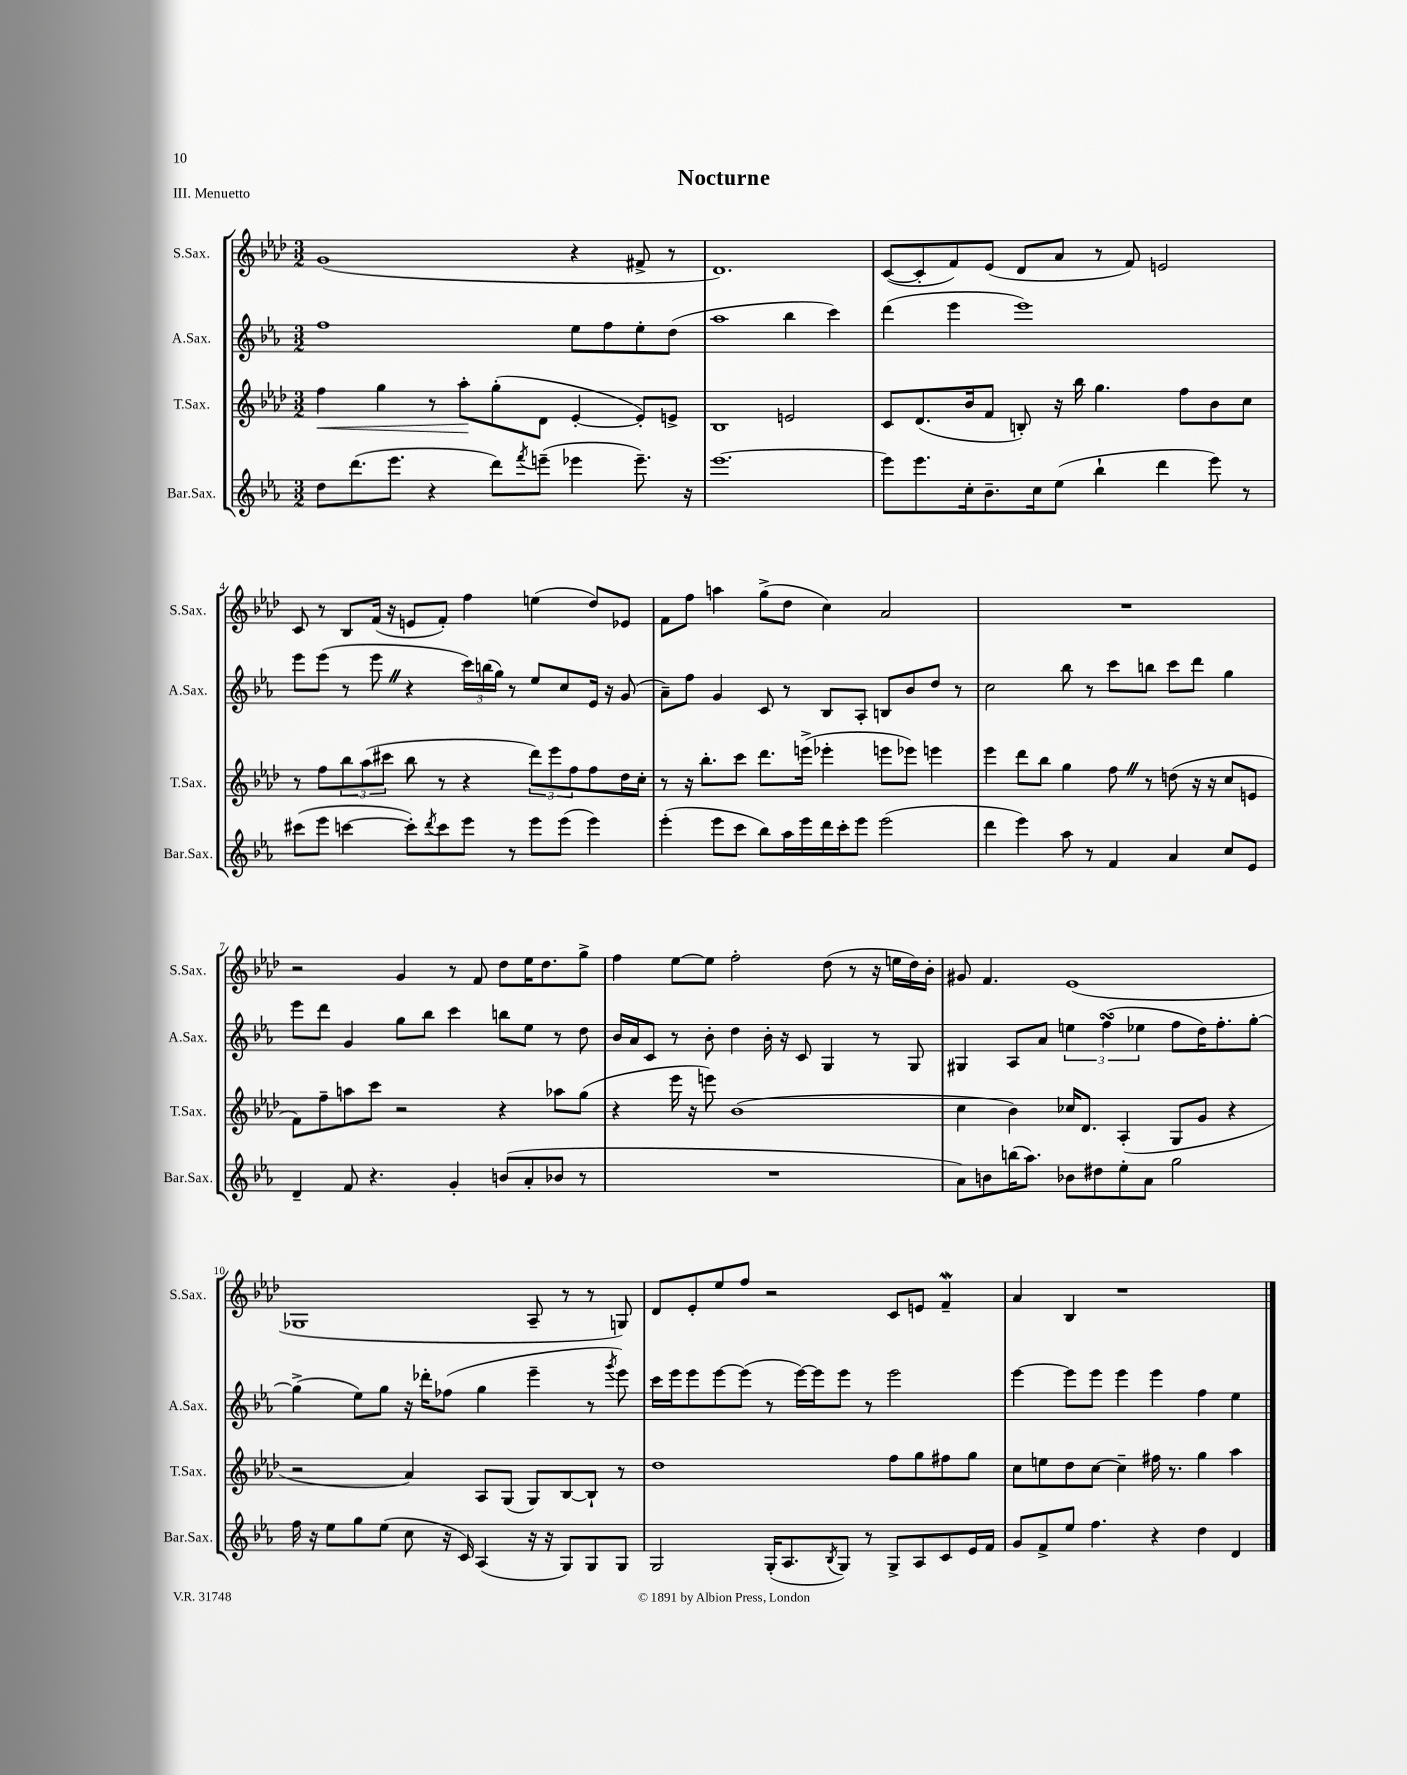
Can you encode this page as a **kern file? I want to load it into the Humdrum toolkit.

**kern	**kern	**dynam	**kern	**kern
*part4	*part3	*part3	*part2	*part1
*staff4	*staff3	*staff3	*staff2	*staff1
*I"Bar.Sax.	*I"T.Sax.	*	*I"A.Sax.	*I"S.Sax.
*I'Bar.Sax.	*I'T.Sax.	*	*I'A.Sax.	*I'S.Sax.
*clefG2	*clefG2	*	*clefG2	*clefG2
*k[b-e-a-]	*k[b-e-a-d-]	*	*k[b-e-a-]	*k[b-e-a-d-]
*M3/2	*M3/2	*	*M3/2	*M3/2
=1	=1	=1	=1	=1
!	!	!LO:HP:b	!	!
8dd\L	4ff\	<	1ff	(1g
(8.ddd\	.	.	.	.
.	4gg\	.	.	.
8.eee-\J	.	.	.	.
4r	8r	.	.	.
.	8aa-'\L	.	.	.
8ddd\L)	(8gg'\	[	.	.
8qfff/	.	.	.	.
(8eeen~\J	8d-\J	.	.	.
4eee-X\	[4e-'/	.	8ee-\L	4r
.	.	.	8ff\	.
8.eee-~\)	8e-'/L])	.	8ee-'\	8f#X^/
.	8en^/J	.	(8dd\J	8r
16r	.	.	.	.
=2	=2	=2	=2	=2
[1.eee-	1B-	.	1aa-	1.d-)
.	2en/	.	4bb-\	.
.	.	.	4ccc\)	.
=3	=3	=3	=3	=3
8eee-\L]	8c/L	.	(4ddd\	([8c/L
8.eee-\	(8.d-/	.	.	8c'/]
.	.	.	4eee-\	8f/)
16cc'\k	16b-/k	.	.	.
8.b-~\	8f/J	.	.	(8e-/J
.	8Bn'/)	.	1eee-)	8d-/L
16cc\k	.	.	.	.
(8ee-\J	16r	.	.	8a-/J
.	16bb-\	.	.	.
4bb-`\	4.gg\	.	.	8r
.	.	.	.	8f/)
4ddd\	.	.	.	2en/
.	8ff\L	.	.	.
8eee-\)	8b-\	.	.	.
8r	8cc\J	.	.	.
!!LO:LB:g=z
=4	=4	=4	=4	=4
(8ccc#X\L	8r	.	8eee-\L	8c/
8eee-\J	8ff\L	.	(8eee-\J	8r
[4cccn\	12bb-\	.	8r	8B-/L
.	(12aa-\	.	.	.
.	.	.	8eee-Z\	(16f/Jk
.	12ccc#X\J	.	.	.
.	.	.	.	16r
8ccc'\L])	8bb-\	.	4r	8en/L
8qddd/	.	.	.	.
8ccc\	8r	.	.	8f'/J)
8eee-\J	4r	.	24ccc\LL)	4ff\
.	.	.	(24bbn\	.
.	.	.	24gg\JJ)	.
8r	.	.	8r	.
8eee-\L	12ddd-\L)	.	8ee-/L	(4een\
.	12eee-\	.	.	.
(8eee-\J	.	.	8cc/	.
.	12ff\	.	.	.
4eee-\)	8ff\	.	16e-/Jk	8dd-/L)
.	.	.	16r	.
.	16dd-\L	.	(8g/	8e-X/J
.	16cc'\JJ	.	.	.
=5	=5	=5	=5	=5
(4eee-'\	8r	.	8a-~\L)	8f\L
.	16r	.	8ff\J	8ff\J
.	8.bb-'\L	.	.	.
8eee-\L	.	.	4g/	4aan\
8ccc\J	8ccc\J	.	.	.
8bb-\L)	8.ddd-\L	.	8c/	(8gg^\L
16aa-\L	.	.	8r	8dd-\J
16eee-\	(16eeen^\Jk	.	.	.
16ddd\	4eee-X'\	.	8B-/L	4cc\)
16ccc'\J	.	.	.	.
8eee-\J	.	.	8A-'/J	.
(2eee-\	8eeen\L	.	8Bn/L	2a-/
.	8eee-X\J)	.	8b-/	.
.	4eeen\	.	8dd/J	.
.	.	.	8r	.
=6	=6	=6	=6	=6
4ddd\	4eee-\	.	2cc\	1.r
4eee-\)	8ddd-\L	.	.	.
.	8bb-\J	.	.	.
8aa-\	4gg\	.	8bb-\	.
8r	.	.	8r	.
4f/	8ffZ\	.	8ccc\L	.
.	8r	.	8bbn\J	.
4a-/	(8ddn\	.	8ccc\L	.
.	16r	.	8ddd\J	.
.	16r	.	.	.
8cc/L	8cc/L	.	4gg\	.
8e-/J	8en/J	.	.	.
!!LO:LB:g=z
=7	=7	=7	=7	=7
4d~/	8f\L)	.	8eee-\L	2r
.	8ff~\	.	8ddd\J	.
8f/	8aan\	.	4g/	.
4.r	8ccc\J	.	.	.
.	2r	.	8gg\L	4g/
.	.	.	8bb-\J	.
4g'/	.	.	4ccc\	8r
.	.	.	.	8f/
(8bn/L	4r	.	8bbn\L	8dd-\L
8a-'/	.	.	8ee-\J	16ee-\K
.	.	.	.	8.dd-\
8b-X/J	8aa-X\L	.	8r	.
8r	(8gg\J	.	8dd\	8gg^\J
=8	=8	=8	=8	=8
1.r	4r	.	16b-/LL	4ff\
.	.	.	16a-/J	.
.	.	.	8c/J	.
.	16eee-\	.	8r	[8ee-\L
.	16r	.	.	.
.	8eeen\)	.	8b-'\	8ee-\J]
.	(1b-	.	4dd\	2ff'\
.	.	.	16b-'\	.
.	.	.	16r	.
.	.	.	8c/	.
.	.	.	4G/	(8dd-\
.	.	.	.	8r
.	.	.	8r	16r
.	.	.	.	16een\LL
.	.	.	8G/	16dd-\)
.	.	.	.	16b-'\JJ
=9	=9	=9	=9	=9
8a-\L)	4cc\	.	4G#X/	8g#X/
8bn\	.	.	.	4.f/
(16bbn\K	4b-\)	.	8A-/L	.
8.aa-\J)	.	.	.	.
.	.	.	8a-/J	.
8b-X\L	16cc-X/KL	.	6een\	(1e-
.	8.d-/J	.	.	.
8dd#X\	.	.	.	.
.	.	.	(6ffsSSS\	.
8ee-'\	(4A-'/	.	.	.
.	.	.	6ee-X\	.
8a-\J	.	.	.	.
2gg\	8G/L	.	8ff\L	.
.	8g/J	.	16dd\K)	.
.	.	.	8.ff'\	.
.	4r	.	.	.
.	.	.	[8gg'\J	.
!!LO:LB:g=z
=10	=10	=10	=10	=10
16ff\	2r	.	(4gg^\]	1G-X
16r	.	.	.	.
8ee-\L	.	.	.	.
8gg\	.	.	8ee-\L)	.
(8ee-\J	.	.	8gg\J	.
8cc\	4a-/)	.	16r	.
.	.	.	16ddd-X'\KL	.
16r	.	.	(8ff-X\J	.
16c/)	.	.	.	.
(4A-/	8A-/L	.	4gg\	.
.	(8G/J	.	.	.
16r	8G/L)	.	4eee-~\	8A-~/
16r	.	.	.	.
8G/L)	[8B-/	.	.	8r
8G/	8B-`/J]	.	8r	8r
.	.	.	8qggg/	.
8G/J	8r	.	8eee-\)	8Gn/)
=11	=11	=11	=11	=11
2G/	1dd-	.	16ccc\LL	8d-/L
.	.	.	16eee-\J	.
.	.	.	8eee-\	8e-'/
.	.	.	[8eee-\	8ee-/
.	.	.	(8eee-\J]	8ff/J
(16G'/KL	.	.	8r	2r
8.A-/	.	.	.	.
.	.	.	[16eee-\LL)	.
.	.	.	16eee-\J]	.
8qB-/	.	.	.	.
8G/J)	.	.	8eee-\J	.
8r	.	.	8r	.
8G^/L	8ff\L	.	2eee-\	8c/L
8A-/	8gg\	.	.	8en/J
8c/	8ff#X\	.	.	4fW~/
16e-/L	8gg\J	.	.	.
16f/JJ	.	.	.	.
=12	=12	=12	=12	=12
8g/L	8cc\L	.	[4eee-\	4a-/
8f^/	8een\	.	.	.
8ee-/J	8dd-\	.	8eee-\L]	4B-/
4.ff\	[8cc\J	.	8eee-\J	.
.	4cc~\]	.	4eee-\	1r
4r	16ff#X\	.	4eee-\	.
.	8.r	.	.	.
4dd\	4gg\	.	4ff\	.
4d/	4aa-\	.	4ee-\	.
==	==	==	==	==
*-	*-	*-	*-	*-
